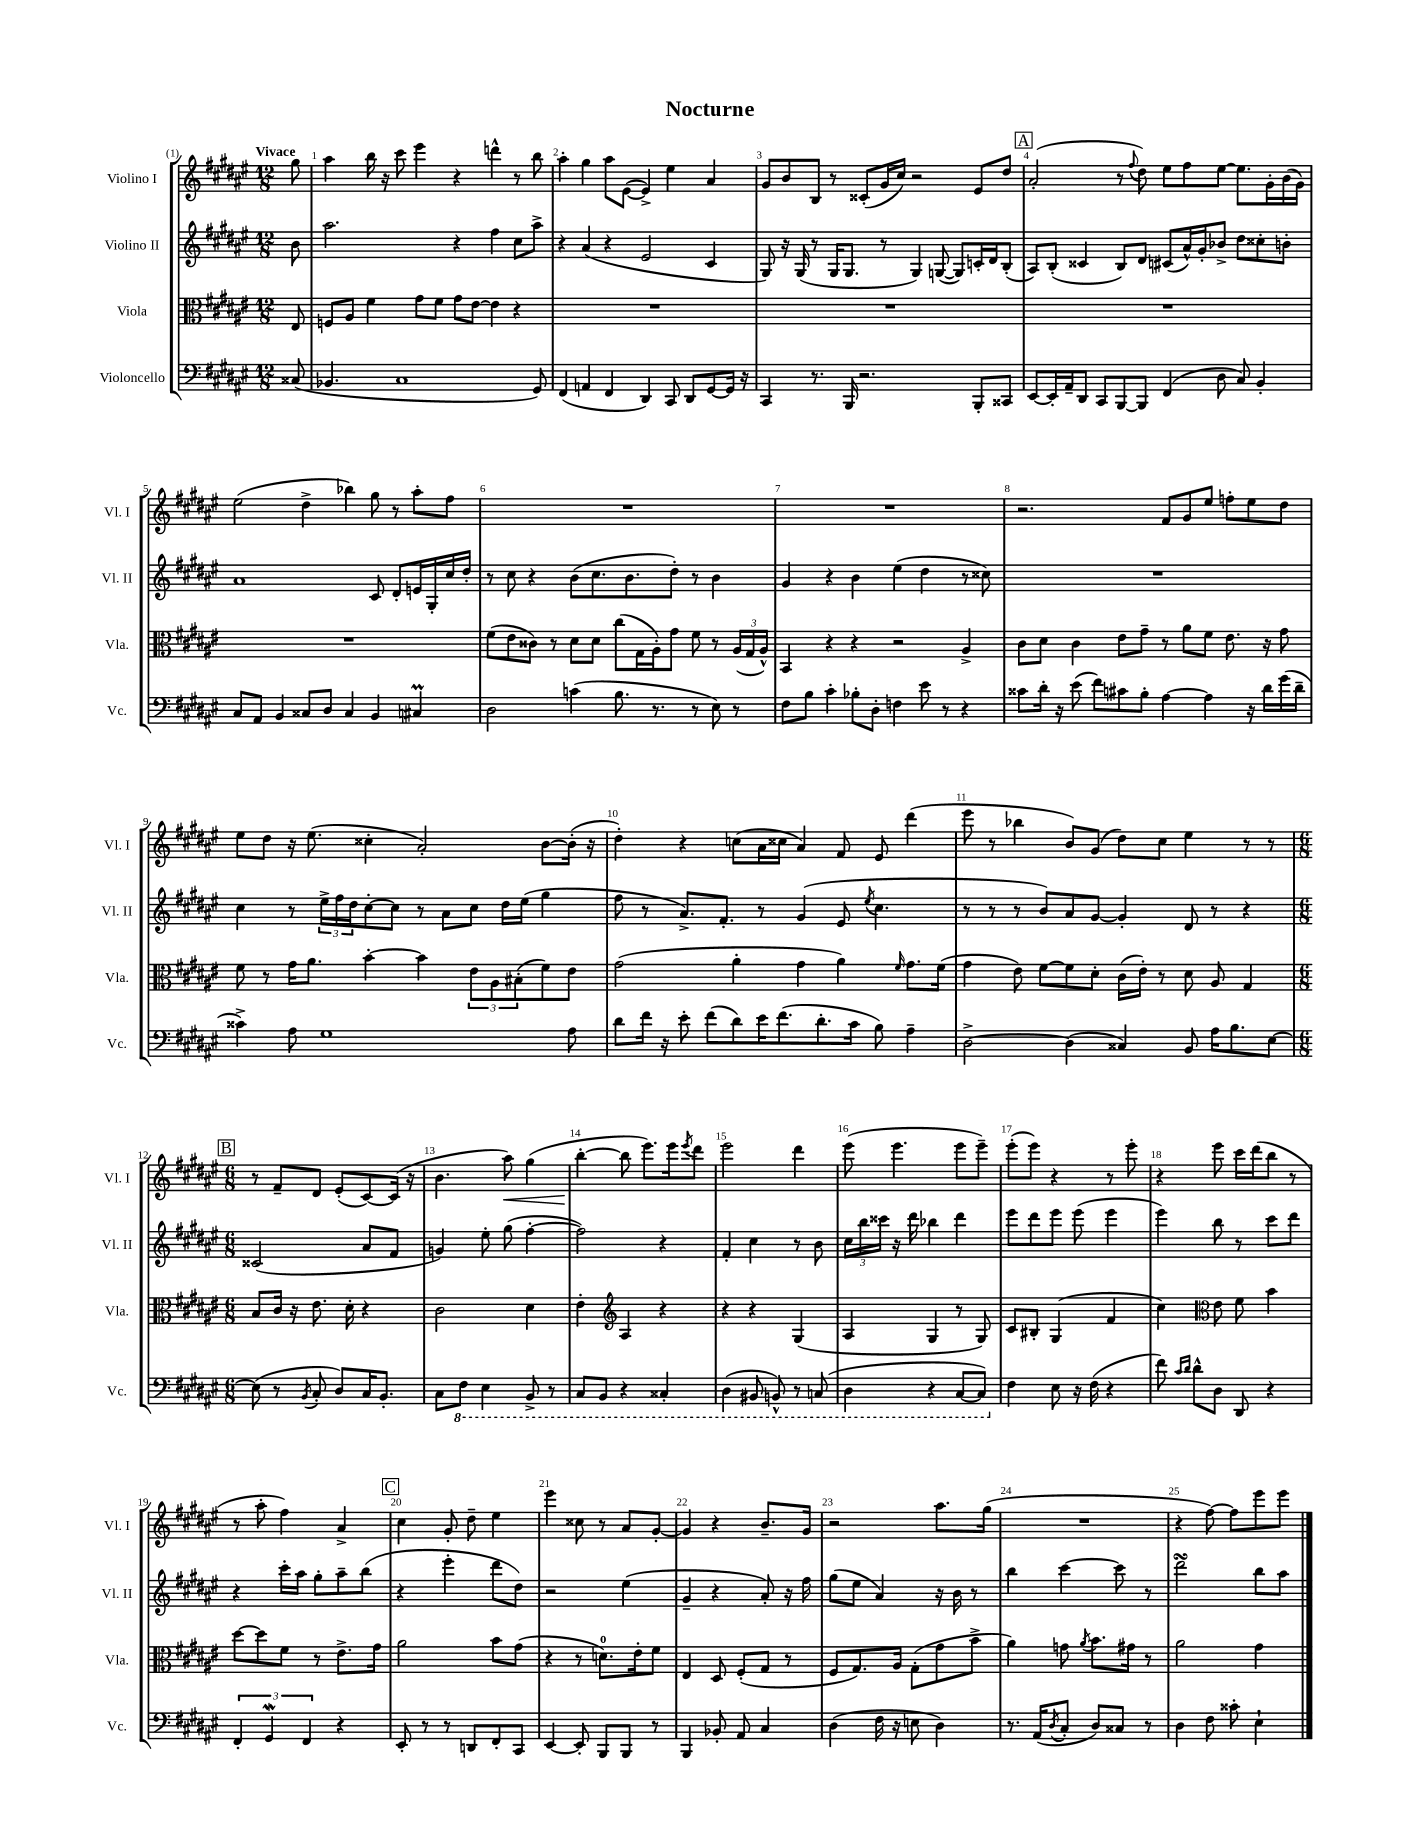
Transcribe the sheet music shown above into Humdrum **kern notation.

**kern	**kern	**kern	**kern	**dynam
*part4	*part3	*part2	*part1	*part1
*staff4	*staff3	*staff2	*staff1	*staff1
*I"Violoncello	*I"Viola	*I"Violino II	*I"Violino I	*
*I'Vc.	*I'Vla.	*I'Vl. II	*I'Vl. I	*
*clefF4	*clefC3	*clefG2	*clefG2	*
*k[f#c#g#d#a#e#]	*k[f#c#g#d#a#e#]	*k[f#c#g#d#a#e#]	*k[f#c#g#d#a#e#]	*
*M12/8	*M12/8	*M12/8	*M12/8	*
=	=	=	=	=
!	!	!	!LO:TX:a:B:t=Vivace	!
(8C##X/	8E#/	8b\	8gg#\	.
=1	=1	=1	=1	=1
4.BB-X/	8Fn/L	2.aa#\	4aa#\	.
.	8A#/J	.	.	.
.	4f#\	.	16bb\	.
.	.	.	16r	.
1C#	.	.	8ccc#\	.
.	8g#\L	.	4eee#\	.
.	8f#\J	.	.	.
.	8g#\L	4r	4r	.
.	[8e#\J	.	.	.
.	4e#\]	4ff#\	4dddn^^\	.
.	4r	8cc#\L	8r	.
8GG#/)	.	8aa#^\J	8bb\	.
=2	=2	=2	=2	=2
(4FF#/	1.r	4r	4aa#'\	.
4AAn/	.	(4a#/	4gg#\	.
4FF#/	.	4r	8aa#\L	.
.	.	.	([8e#\J	.
4DD#/)	.	2e#/	4e#^/])	.
8CC#/	.	.	4ee#\	.
8DD#/L	.	.	.	.
[8GG#/	.	4c#/	4a#/	.
16GG#/Jk]	.	.	.	.
16r	.	.	.	.
=3	=3	=3	=3	=3
4CC#/	1.r	8G#/)	8g#/L	.
.	.	16r	8b/	.
.	.	(16G#/	.	.
8.r	.	8r	8B/J	.
.	.	16G#/KL	8r	.
16BBB/	.	8.G#/J	.	.
2.r	.	.	(8c##X'/L	.
.	.	8r	16g#/L	.
.	.	.	16cc#/JJ)	.
.	.	4G#/)	2r	.
.	.	([8Gn/	.	.
.	.	8G/L])	.	.
8BBB'/L	.	16cn'/L	8e#/L	.
.	.	16d#/J	.	.
8CC##X/J	.	(8B'/J	8dd#/J	.
!!LO:REH:place=s1:t=A
=4	=4	=4	=4	=4
[8EE#/L	1.r	8A#/L)	(2a#'/	.
16EE#'/L]	.	(8B'/J	.	.
16AA#~/J	.	.	.	.
8DD#/J	.	4c##X/	.	.
8CC#/L	.	.	.	.
[8BBB/	.	8B/L)	8r	.
.	.	.	8qqff#/	.
8BBB/J]	.	8d#/J	8dd#\)	.
(4FF#/	.	(8c#X/L	8ee#\L	.
.	.	16a#^^/L)	8ff#\	.
.	.	16g#'/J	.	.
8D#\	.	8b-X^/J	[8ee#\J	.
8C#/)	.	8dd#\L	8.ee#\L]	.
4BB'/	.	8cc##X'\	.	.
.	.	.	16g#'\L	.
.	.	8bn'\J	(16b\	.
.	.	.	16g#\JJ)	.
!!LO:LB:g=z
=5	=5	=5	=5	=5
8C#/L	1.r	1a#	(2ee#\	.
8AA#/J	.	.	.	.
4BB/	.	.	.	.
8C##X/L	.	.	4dd#^\	.
8D#/J	.	.	.	.
4C##/	.	.	4bb-X\)	.
4BB/	.	8c#/	8gg#\	.
.	.	8d#'/L	8r	.
4C#XM/	.	16en/L	8aa#'\L	.
.	.	16G#'/	.	.
.	.	16cc#/	8ff#\J	.
.	.	16dd#'/JJ	.	.
=6	=6	=6	=6	=6
2D#\	(8f#\L	8r	1.r	.
.	8e#\	8cc#\	.	.
.	8c##X\J)	4r	.	.
.	8r	.	.	.
(4cn\	8d#\L	(8b\L	.	.
.	8d#\J	8.cc#\	.	.
8.B\	(8cc#\L	.	.	.
.	.	8.b\	.	.
.	16G#\L	.	.	.
8.r	16A#'\J)	.	.	.
.	8g#\J	8dd#'\J)	.	.
8r	8f#\	8r	.	.
8E#\)	8r	4b\	.	.
8r	(24A#/LL	.	.	.
.	24G#/	.	.	.
.	24A#^^/JJ)	.	.	.
=7	=7	=7	=7	=7
8F#\L	4BB/	4g#/	1.r	.
8B\J	.	.	.	.
4c#'\	4r	4r	.	.
8B-X'\L	4r	4b\	.	.
8D#'\J	.	.	.	.
4Fn\	2r	(4ee#\	.	.
8e#\	.	4dd#\	.	.
8r	.	.	.	.
4r	4A#^/	8r	.	.
.	.	8cc##X\)	.	.
=8	=8	=8	=8	=8
8c##X\L	8c#\L	1.r	2.r	.
16d#'\Jk	8d#\J	.	.	.
16r	.	.	.	.
(8e#\	4c#\	.	.	.
8f#\L)	.	.	.	.
8c#X\	8e#\L	.	.	.
8B'\J	8g#~\J	.	.	.
[4A#\	8r	.	8f#/L	.
.	8a#\L	.	8g#/	.
4A#\]	8f#\J	.	8ee#/J	.
.	8.e#\	.	8ffn'\L	.
16r	.	.	8ee#\	.
16d#\LL	16r	.	.	.
(16g#\	8g#\	.	8dd#\J	.
16d#~\JJ	.	.	.	.
!!LO:LB:g=z
=9	=9	=9	=9	=9
4c##X^\)	8f#\	4cc#\	8ee#\L	.
.	8r	.	8dd#\J	.
8A#\	16g#\KL	8r	16r	.
.	8.a#\J	.	(8.ee#\	.
1G#	.	24ee#^\LL	.	.
.	.	24ff#\	.	.
.	.	24dd#\J	.	.
.	[4b'\	[8cc#'\	4cc##X'\	.
.	.	8cc#\J]	.	.
.	4b\]	8r	2a#'/)	.
.	.	8a#\L	.	.
.	12e#\L	8cc#\J	.	.
.	12A#\	.	.	.
.	.	16dd#\LL	.	.
.	(12B#X'\	.	.	.
.	.	(16ee#\JJ	.	.
.	8f#\)	4gg#\	[8b\L	.
8A#\	8e#\J	.	(16b'\Jk]	.
.	.	.	16r	.
=10	=10	=10	=10	=10
8d#\L	(2g#\	8ff#\	4dd#'\)	.
16f#\Jk	.	8r	.	.
16r	.	.	.	.
8e#'\	.	8.a#^/L)	4r	.
(8f#\L	.	.	.	.
.	.	8.f#'/J	.	.
8d#\)	4a#'\	.	(8ccn\L	.
16e#\K	.	8r	16a#\L	.
(8.f#\	.	.	16cc##X\JJ	.
.	4g#\	(4g#/	4a#/)	.
8.d#'\	.	.	.	.
.	4a#\)	8e#/	8f#/	.
16c#\Jk	.	.	.	.
.	.	8qee#/	.	.
8B\)	.	4.cc#\	8e#/	.
.	16qqf#/	.	.	.
4A#~\	8.g#\L	.	(4ddd#\	.
.	(16f#\Jk	.	.	.
=11	=11	=11	=11	=11
[2D#^\	4g#\	8r	8eee#\	.
.	.	8r	8r	.
.	8e#\)	8r	4bb-X\	.
.	[8f#\L	8b/L)	.	.
(4D#\]	8f#\]	8a#/	8b/L)	.
.	8d#'\J	[8g#/J	(8g#/J	.
4C##X/)	(16c#\LL	4g#'/]	8dd#\L)	.
.	16e#'\JJ)	.	.	.
.	8r	.	8cc#\J	.
8BB/	8d#\	8d#/	4ee#\	.
16A#\KL	8A#/	8r	.	.
8.B\	.	.	.	.
.	4G#/	4r	8r	.
[8E#\J	.	.	8r	.
!!LO:LB:g=z
!!LO:REH:place=s1:t=B
=12	=12	=12	=12	=12
*M6/8	*M6/8	*M6/8	*M6/8	*
(8E#\]	8B/L	(2c##X/	8r	.
8r	16c#/Jk	.	8f#~/L	.
.	16r	.	.	.
8qBB/	.	.	.	.
8C#'/	8.e#\	.	8d#/J	.
8D#/L)	.	.	(8e#'/L	.
.	16d#'\	.	.	.
16C#/K	4r	8a#/L	[8c#/)	.
8.BB'/J	.	.	.	.
.	.	8f#/J	(16c#/Jk]	.
.	.	.	16r	.
=13	=13	=13	=13	=13
8C#\L	2c#\	4gn/)	4.b\	.
*8ba	*	*	*	*
8FF#\J	.	.	.	.
4EE#\	.	8ee#'\	.	.
!	!	!	!	!LO:HP:b
.	.	(8gg#\	8aa#\)	<
8BBB^/	4d#\	[4ff#'\	(4gg#\	.
8r	.	.	.	.
=14	=14	=14	=14	=14
8CC#/L	4e#'\	2ff#\])	[4bb'\	.
8BBB/J	.	.	.	.
*	*clefG2	*	*	*
4r	4A#/	.	8bb\]	[
.	.	.	8.eee#\L)	.
4CC##X'/	4r	4r	.	.
.	.	.	16eee#\k	.
.	.	.	8qeee#/	.
.	.	.	8ddd#\J	.
=15	=15	=15	=15	=15
(4DD#\	4r	4f#'/	2eee#\	.
8BBB#X/	4r	4cc#\	.	.
8BBBn^^/)	.	.	.	.
8r	(4G#/	8r	4ddd#\	.
(8CCn/	.	8b\	.	.
=16	=16	=16	=16	=16
4DD#\	4A#/	24cc#\LL	(8eee#\	.
.	.	24bb\	.	.
.	.	24ccc##X\JJ	.	.
.	.	16r	4.eee#\	.
.	.	16ddd#\	.	.
4r	4G#/	4bb-X\	.	.
[8CC#/L	8r	4ddd#\	8eee#\L	.
8CC#/J])	8G#/)	.	8eee#~\J)	.
=17	=17	=17	=17	=17
*X8ba	*	*	*	*
4F#\	8c#/L	8eee#\L	(8eee#'\L	.
.	8B#X'/J	8ddd#\	8eee#\J)	.
8E#\	(4G#/	8eee#\J	4r	.
16r	.	(8eee#\	.	.
(16F#\	.	.	.	.
4r	4f#/	4eee#\	8r	.
.	.	.	8eee#'\	.
=18	=18	=18	=18	=18
8f#\)	4cc#\)	4eee#\)	4r	.
16qqc#/LL	.	.	.	.
16qqd#/JJ	.	.	.	.
8d#^^\L	.	.	.	.
*	*clefC3	*	*	*
8D#\J	8e#\	8bb\	8eee#\	.
8DD#/	8f#\	8r	16ccc#\LL	.
.	.	.	(16ddd#\J	.
4r	4b\	8ccc#\L	8bb\J	.
.	.	8ddd#\J	8r	.
!!LO:LB:g=z
=19	=19	=19	=19	=19
6FF#'/	[8dd#\L	4r	8r	.
.	8dd#\]	.	8aa#'\	.
6GG#W/	.	.	.	.
.	8f#\J	16ccc#'\LL	4ff#\)	.
.	.	16aa#\JJ	.	.
6FF#/	.	.	.	.
.	8r	8gg#'\L	.	.
4r	8.e#^\L	8aa#~\	4a#^/	.
.	.	(8bb\J	.	.
.	16g#\Jk	.	.	.
!!LO:REH:place=s1:t=C
=20	=20	=20	=20	=20
8EE#'/	2a#\	4r	4cc#\	.
8r	.	.	.	.
8r	.	4eee#'\	8g#'/	.
8DDn/L	.	.	8dd#~\	.
8FF#'/	8b\L	8ddd#\L	4ee#\	.
8CC#/J	(8g#\J	8dd#\J)	.	.
=21	=21	=21	=21	=21
[4EE#/	4r	2r	4eee#\	.
8EE#'/]	8r	.	8cc##X\	.
8BBB/L	8.dn\L)	.	8r	.
8BBB/J	.	(4ee#\	8a#/L	.
.	16e#'\k	.	.	.
8r	8f#\J	.	[8g#'/J	.
=22	=22	=22	=22	=22
4BBB/	4E#/	4g#~/	4g#/]	.
8BB-X'/	8D#/	4r	4r	.
8AA#/	(8F#'/L	.	.	.
4C#/	8G#/J	8a#'/)	8.b~/L	.
.	8r	16r	.	.
.	.	16ff#\	16g#/Jk	.
=23	=23	=23	=23	=23
(4D#\	8F#/L	(8gg#\L	2r	.
.	8.G#/)	8ee#\J	.	.
16F#\	.	4a#/)	.	.
16r	16A#/Jk	.	.	.
8En\	(8G#'\L	.	.	.
4D#\)	8g#\	16r	8.aa#\L	.
.	.	16b\	.	.
.	8b^\J	8r	.	.
.	.	.	(16gg#\Jk	.
=24	=24	=24	=24	=24
8.r	4a#\)	4bb\	2.r	.
(16AA#/KL	.	.	.	.
8qD#/	.	.	.	.
8C#'/J	8gn\	[4ccc#\	.	.
.	8qa#/	.	.	.
8D#/L)	8.b\L	.	.	.
8C##X/J	.	8ccc#\]	.	.
.	16g#X\Jk	.	.	.
8r	8r	8r	.	.
=25	=25	=25	=25	=25
4D#\	2a#\	2ddd#sSSS\	4r	.
8F#\	.	.	[8ff#\)	.
8c##X'\	.	.	8ff#\L]	.
4E#`\	4g#\	8bb\L	8eee#\	.
.	.	8aa#\J	8eee#\J	.
==	==	==	==	==
*-	*-	*-	*-	*-
